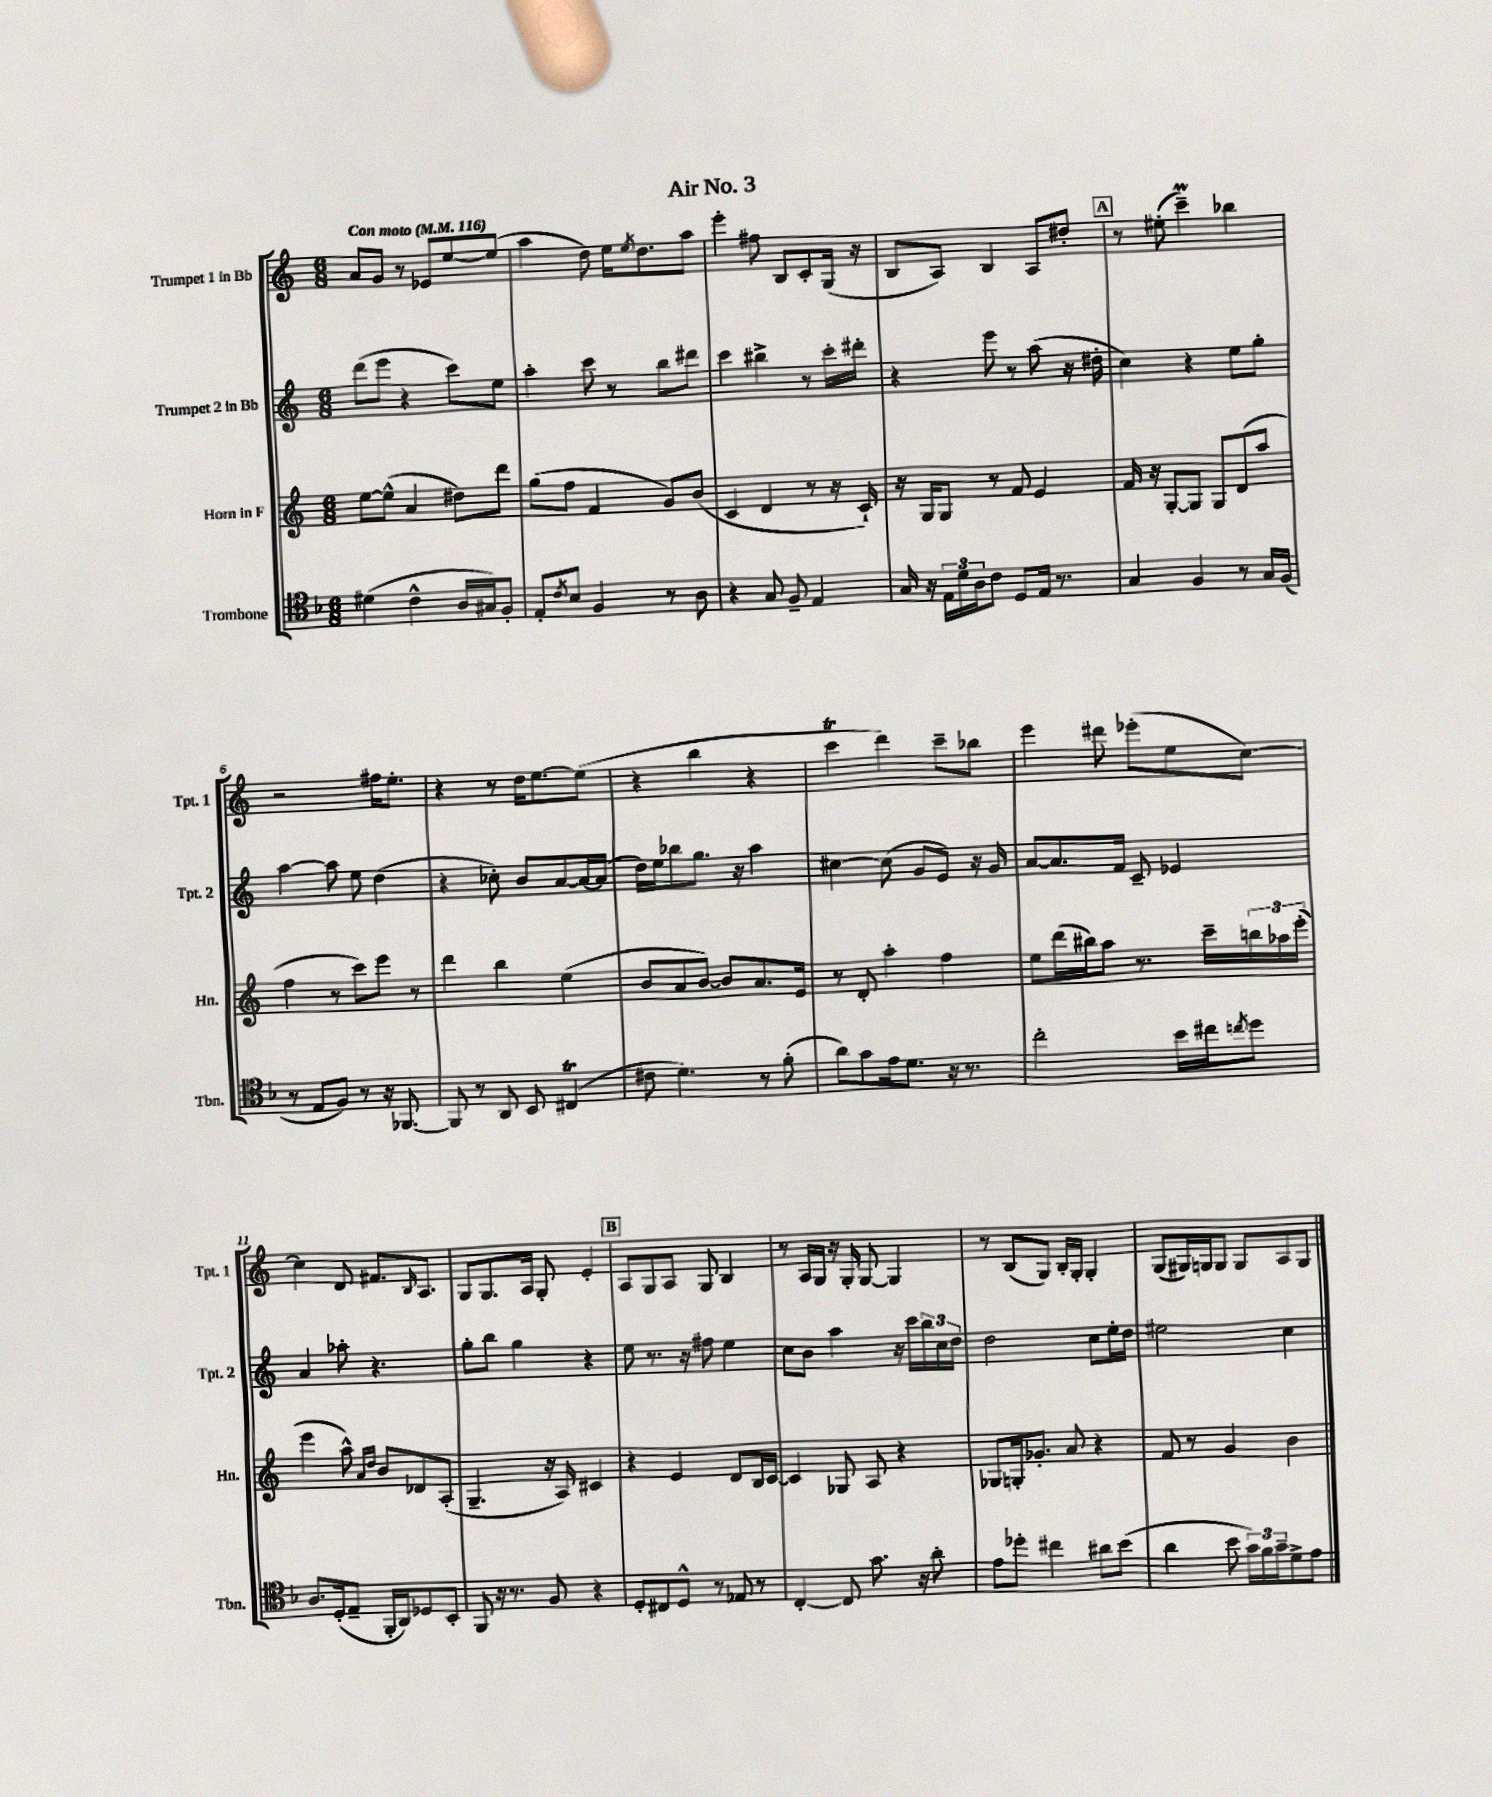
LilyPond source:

\header { title = "Air No. 3" }
<<
\new StaffGroup <<
\new Staff = "s0" \with { instrumentName = "Trumpet 1 in Bb" shortInstrumentName = "Tpt. 1" } {
    \clef treble \key c \major \numericTimeSignature \time 6/8 \tempo "Con moto" 4 = 116
    a'8 g'8 r8 ees'8 e''8~ e''8( |
    a''4 d''8) e''16 \acciaccatura { e''8 } d''8. a''8 |
    e'''4-. fis''8 b8 c'8-. g16( r16 |
    b8 a8) b4 a8 dis''8-. |
    \mark \markup { \box "A" } r8 eis''8-.( c'''4--\prall) bes''4 |
    r2 fis''16 e''8.-. |
    r4 r8 d''16 e''8.~ e''8( |
    r4 b''4 r4 |
    c'''4\trill d'''4) c'''8-- bes''8 |
    e'''4 dis'''8 ees'''8-.( e''8 c''8~) |
    c''4 d'8 fis'8. \grace { b16 } a8. |
    g8 g8. a16 g8-. e'4-. |
    \mark \markup { \box "B" } a8 g8 a8 g8 b4 |
    r8 a16 g16 r16 g16-. g8~ g4 |
    r8 b8( g8) b16-. g16-. g4-. |
    g8( gis16) g16 g8 g8 a8 g8 \bar "|." |
}
\new Staff = "s1" \with { instrumentName = "Trumpet 2 in Bb" shortInstrumentName = "Tpt. 2" } {
    \clef treble \key c \major \numericTimeSignature \time 6/8
    d'''8( e'''8 r4 c'''8) e''8 |
    a''4-. c'''8 r8 b''8 dis'''8 |
    c'''4 bis''4-> r8 c'''16-. dis'''16-. |
    r4 e'''8 r8 a''8( r16 dis''16-. |
    \mark \markup { \box "A" } c''4) r4 e''8 g''8-. |
    a''4~ a''8 e''8 d''4( |
    r4 ces''8-.) b'8 a'8~ a'16~ a'16( |
    d''16) e''16 bes''8 g''8. r16 a''4 |
    cis''4~ cis''8( g'8 e'8) r16 g'16 |
    a'8~ a'8. f'16 c'8-- ees'4 |
    a'4 aes''8-. r4. |
    g''8-. b''8 g''4 r4 |
    \mark \markup { \box "B" } e''8 r8. r16 fis''8 e''4 |
    c''8 b'8 a''4 r16 c'''16 \tuplet 3/2 { b''16 c''16 d''16 } |
    d''2 c''8 e''16-. d''16 |
    eis''2 c''4 \bar "|." |
}
\new Staff = "s2" \with { instrumentName = "Horn in F" shortInstrumentName = "Hn." } {
    \clef treble \key c \major \numericTimeSignature \time 6/8
    e''8~ e''8-^( a'4 dis''8) d'''8 |
    g''8( f''8 f'4 g'8) b'8( |
    c'4 d'4 r8 r16 c'16-!) |
    r16 g16 g8 r8 f'8 e'4 |
    \mark \markup { \box "A" } f'16 r16 g8~-. g8 g8 d'8( a''8 |
    f''4 r8 c'''8) e'''8 r8 |
    d'''4 b''4 e''4( |
    b'8 a'8 b'8~) b'8 a'8. e'16 |
    r8 d'8-. a''4-. f''4 |
    e''8 d'''16( bis''16) a''8 r8. c'''16-- \tuplet 3/2 { b''16 aes''16 e'''16-.( } |
    e'''4 a''8-^) \grace { a'16 d''16 } b'8 des'8 a8-.( |
    g4.-- r16 a16) cis'4 |
    \mark \markup { \box "B" } r4 e'4 d'8 b16 c'16~ |
    c'4 ges8 a8 r4 |
    ges8 g16-. ges'8.-. a'8 r4 |
    f'8 r8 g'4 b'4 \bar "|." |
}
\new Staff = "s3" \with { instrumentName = "Trombone" shortInstrumentName = "Tbn." } {
    \clef tenor \key f \major \numericTimeSignature \time 6/8
    dis'4( c'4-^ a16 gis16) f8-. |
    e8-. \acciaccatura { c'8 } bes8 f4 r8 a8 |
    r4 g8 f8-- e4 |
    g16 r16 \tuplet 3/2 { e16 d'16 a16 } c'8 d8 e16 r8. |
    \mark \markup { \box "A" } g4 f4 r8 g16 f16( |
    r8 e8 f8) r8 r16 fes,8.~ |
    fes,8 r8 a,8 bes,8 cis4\trill( |
    cis'8 d'4.) r8 f'8-.( |
    a'8) g'8 e'16 d'8. r16 r8. |
    c''2-. bes'16 cis''16 \acciaccatura { c''8 } d''8 |
    a8. d16-.( e8-- f,16-. a,16) des8 bes,8-. |
    f,8 r16 r8. f8 r4 |
    \mark \markup { \box "B" } d8-. cis8 d8-^ r8 ees8 r8 |
    c4~-. c8 g'8. r16 a'8-. |
    e'8 des''8-. cis''4 ais'8 bes'8( |
    a'4 bes'8 \tuplet 3/2 { g'16) f'16 g'16-- } d'8-> e'8 \bar "|." |
}
>>
>>
